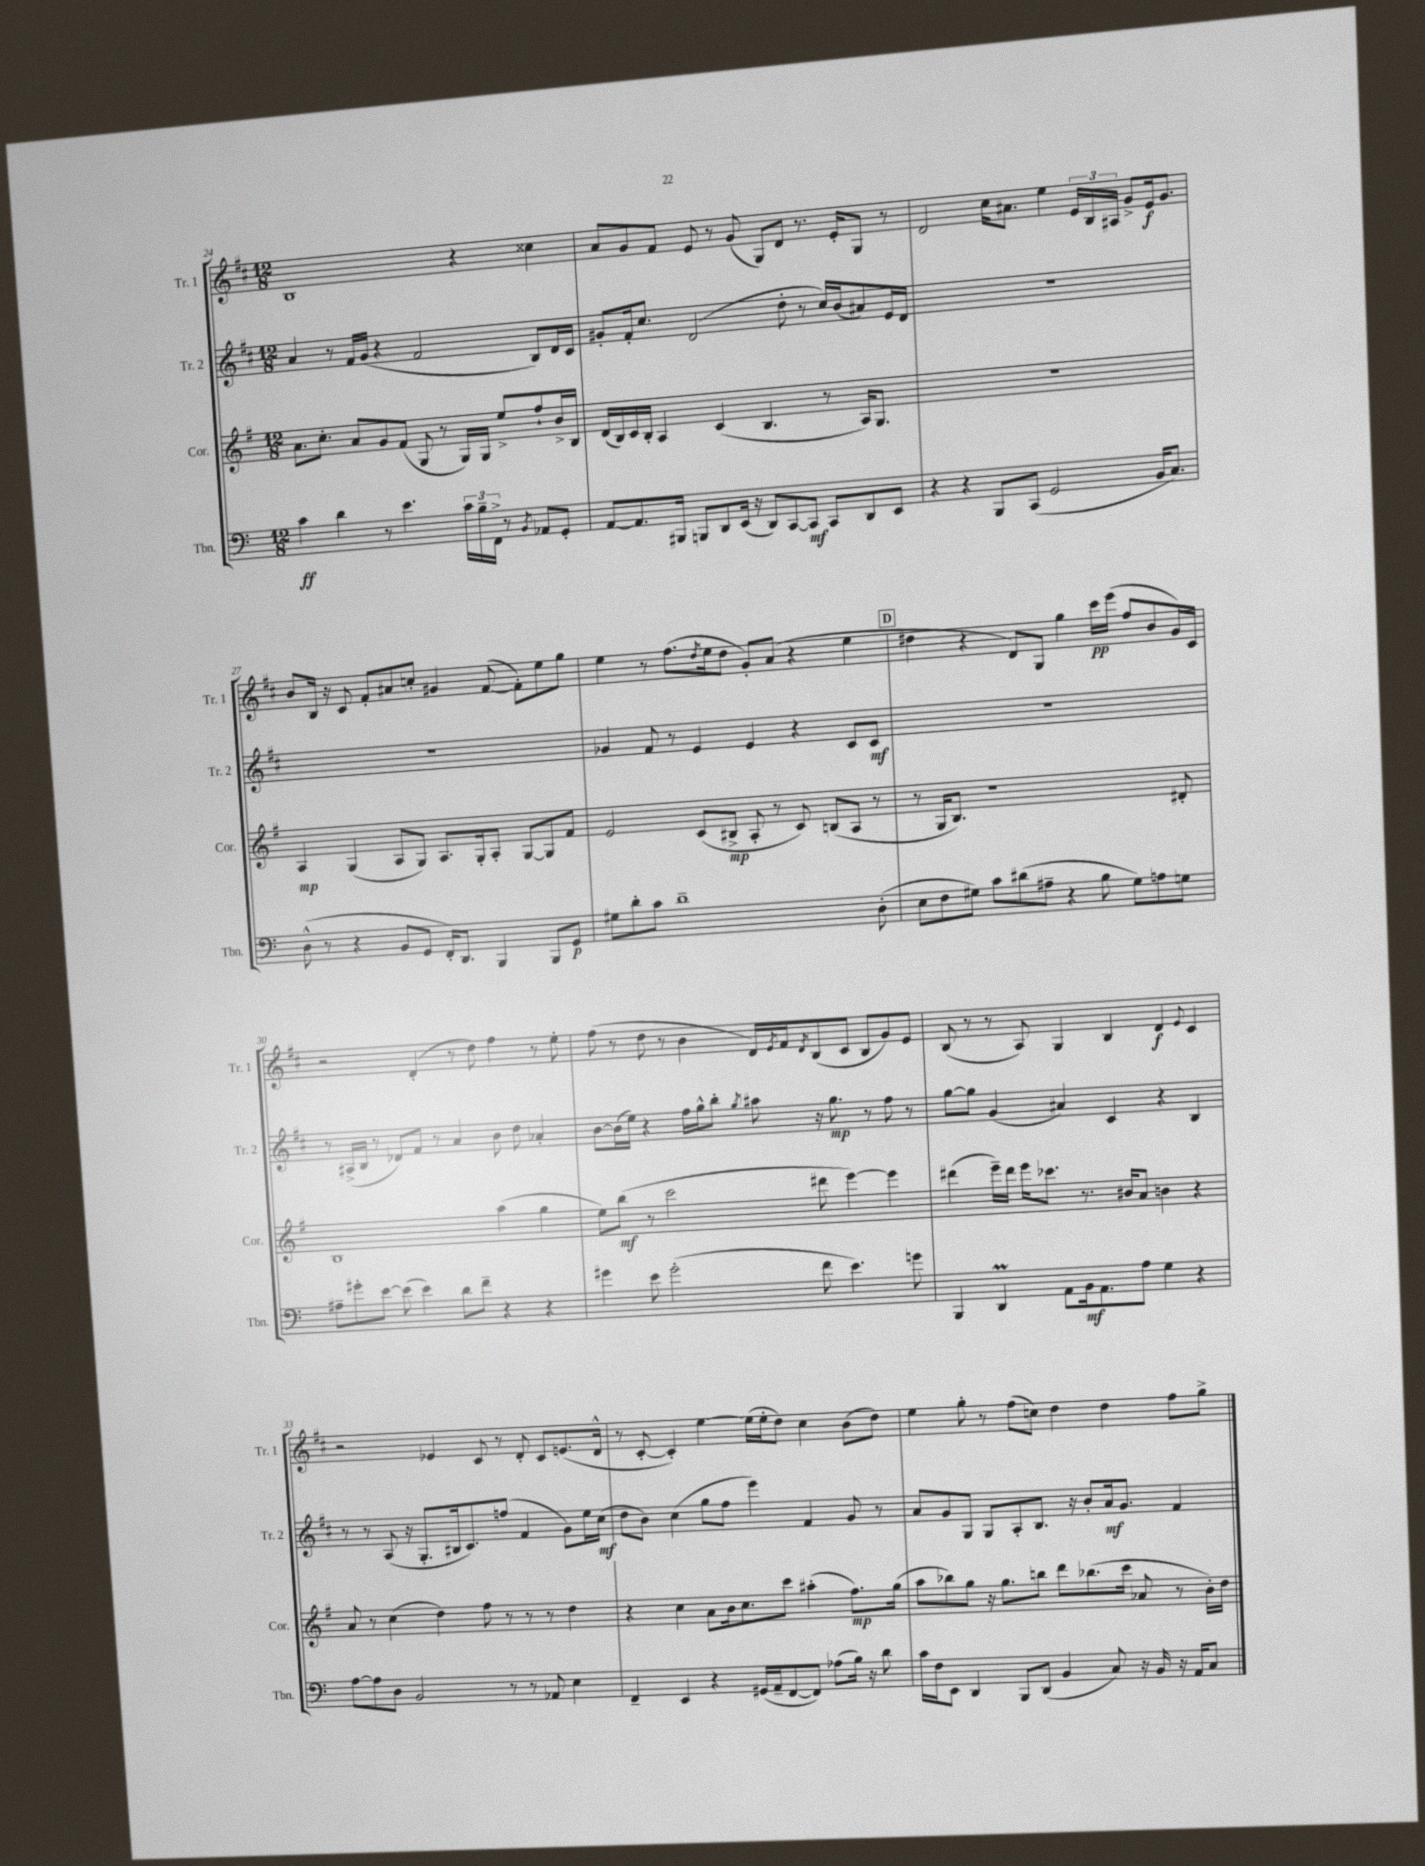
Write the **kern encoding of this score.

**kern	**dynam	**kern	**dynam	**kern	**dynam	**kern	**dynam
*part4	*part4	*part3	*part3	*part2	*part2	*part1	*part1
*staff4	*staff4	*staff3	*staff3	*staff2	*staff2	*staff1	*staff1
*I"Tbn.	*	*I"Cor.	*	*I"Tr. 2	*	*I"Tr. 1	*
*I'Tbn.	*	*I'Cor.	*	*I'Tr. 2	*	*I'Tr. 1	*
*clefF4	*	*clefG2	*	*clefG2	*	*clefG2	*
*k[]	*	*k[f#]	*	*k[f#c#]	*	*k[f#c#]	*
*M12/8	*	*M12/8	*	*M12/8	*	*M12/8	*
=24	=24	=24	=24	=24	=24	=24	=24
4c\	ff	8.a\L	.	4a/	.	1B	.
.	.	8.cc'\J	.	.	.	.	.
4d\	.	.	.	8r	.	.	.
.	.	8a/L	.	16f#/LL	.	.	.
.	.	.	.	(16g/JJ	.	.	.
8r	.	8g/	.	4r	.	.	.
4.e\	.	(8f#/J	.	.	.	.	.
.	.	8G/	.	2f#/	.	.	.
.	.	8r	.	.	.	.	.
24c\LL	.	16G/LL)	.	.	.	4r	.
24B~\	.	.	.	.	.	.	.
.	.	16G/JJ	.	.	.	.	.
24FF^\JJ	.	.	.	.	.	.	.
8r	.	8ee^/L	.	.	.	.	.
8qBB/	.	.	.	.	.	.	.
8AA-X/L	.	8ff#`/	.	8B/L)	.	4cc##X\	.
8GG'/J	.	16b^/L	.	16d/L	.	.	.
.	.	16B/JJ	.	16c#/JJ	.	.	.
=25	=25	=25	=25	=25	=25	=25	=25
[8AA/L	.	(16d/LL	.	8g#X'/L	.	8a/L	.
.	.	16B/)	.	.	.	.	.
8.AA/]	.	16c/	.	16f#'/k	.	8g/	.
.	.	16B'/JJ	.	8.cc#/J	.	.	.
.	.	4A/	.	.	.	8f#/J	.
16BBB#X/Jk	.	.	.	.	.	.	.
8BBBn/L	.	.	.	(2d/	.	8e/	.
8DD/	.	(4c/	.	.	.	8r	.
(16EE/Jk	.	.	.	.	.	(8g/	.
16r	.	.	.	.	.	.	.
8DD/L)	.	4.B/	.	.	.	8G/L)	.
[8CC/	.	.	.	8dd'\	.	8d/J	.
8CC/J]	mf	.	.	8r	.	8.r	.
8CC/L	.	8r	.	16cc#/LL)	.	.	.
.	.	.	.	(16b/J	.	16e'/KL	.
8DD/	.	16A/KL)	.	8a#X/)	.	8G/J	.
.	.	8.G/J	.	.	.	.	.
8EE/J	.	.	.	16e/L	.	8r	.
.	.	.	.	16d/JJ	.	.	.
=26	=26	=26	=26	=26	=26	=26	=26
4r	.	1.r	.	1.r	.	2d/	.
4r	.	.	.	.	.	.	.
8BBB/L	.	.	.	.	.	16cc#\KL	.
.	.	.	.	.	.	8.a#X\J	.
(8CC/J	.	.	.	.	.	.	.
2GG/	.	.	.	.	.	4ee\	.
.	.	.	.	.	.	24e/LL	.
.	.	.	.	.	.	24B/	.
.	.	.	.	.	.	24A#X/JJ	.
.	.	.	.	.	.	8g^/L	.
16BB/KL	.	.	.	.	.	16e/k	f
8.C/J)	.	.	.	.	.	8.g/J	.
!!LO:LB:g=z
=27	=27	=27	=27	=27	=27	=27	=27
(8D^^\	.	4A/	mp	1.r	.	8b/L	.
8r	.	.	.	.	.	16B/Jk	.
.	.	.	.	.	.	16r	.
4r	.	(4G/	.	.	.	8c#/	.
.	.	.	.	.	.	8f#'/L	.
8BB/L	.	8A/L	.	.	.	8a#X/	.
8GG/J	.	8G/J)	.	.	.	8ccn'/J	.
16FF'/KL)	.	8.A/L	.	.	.	4g#X/	.
8.DD/J	.	.	.	.	.	.	.
.	.	16G'/k	.	.	.	.	.
4BBB/	.	8A'/J	.	.	.	([8f#/	.
.	.	[8G/L	.	.	.	8f#'\L])	.
8BBB/L	.	8G/]	.	.	.	8ee\	.
8GG/J	p	8f#/J	.	.	.	8gg\J	.
=28	=28	=28	=28	=28	=28	=28	=28
8G#X\L	.	2e/	.	4g-X/	.	4ee\	.
8d'\	.	.	.	.	.	.	.
8c\J	.	.	.	8f#/	.	8r	.
1d~	.	.	.	8r	.	(8.ff#\L	.
.	.	(8c/L	.	4e/	.	.	.
.	.	.	.	.	.	8qdd/	.
.	.	.	.	.	.	16ee\k	.
.	.	8B#X^/J	mp	.	.	8dd\J	.
.	.	8A'/	.	4e/	.	8g'/L)	.
.	.	8r	.	.	.	(8a/J	.
.	.	8c/)	.	4r	.	4r	.
.	.	(8Bn/L	.	.	.	.	.
.	.	8A/J	.	8c#/L	.	4ee\	.
(8D'\	.	8r	.	8c#/J	mf	.	.
!!LO:REH:place=s1:t=D
=29	=29	=29	=29	=29	=29	=29	=29
8E\L	.	8r	.	1.r	.	4dd#X\	.
8F\	.	16G/KL	.	.	.	.	.
.	.	8.B/J)	.	.	.	.	.
8G#X\J)	.	.	.	.	.	4r	.
8c\L	.	1r	.	.	.	.	.
(8d#X\	.	.	.	.	.	8d/L)	.
8A#X~\J	.	.	.	.	.	8G/J	.
4r	.	.	.	.	.	4gg\	.
8B\	.	.	.	.	.	16ccc#\LL	pp
.	.	.	.	.	.	(16eee\JJ	.
8G#\L)	.	.	.	.	.	8ff#/L	.
8An\	.	.	.	.	.	8b/	.
8Gn\J	.	8d#X'/	.	.	.	16g/L)	.
.	.	.	.	.	.	16c#/JJ	.
!!LO:LB:g=z
=30	=30	=30	=30	=30	=30	=30	=30
8A#X~\L	.	1B	.	8r	.	2r	.
8g#X'\	.	.	.	(16A#X^/LL	.	.	.
.	.	.	.	16B/JJ	.	.	.
[8e\J	.	.	.	8r	.	.	.
(8e\]	.	.	.	8d-X/L)	.	.	.
4e\)	.	.	.	8f#/J	.	(4d'/	.
.	.	.	.	8r	.	.	.
8d\L	.	.	.	4a/	.	8r	.
8f~\J	.	.	.	.	.	8dd\)	.
4r	.	(4aa\	.	8b\	.	4ff#\	.
.	.	.	.	8dd\	.	.	.
4r	.	4gg\	.	4a-X'/	.	8r	.
.	.	.	.	.	.	8ee'\	.
=31	=31	=31	=31	=31	=31	=31	=31
4g#X\	.	8ee\L)	.	[8b\L	.	(8ff#\	.
.	.	(8bb\J	mf	(16b\L]	.	8r	.
.	.	.	.	16ee\JJ)	.	.	.
8e\	.	8r	.	4r	.	8dd\	.
(2g#'\	.	2ccc\	.	.	.	8r	.
.	.	.	.	16ff#\LL	.	4b\	.
.	.	.	.	16gg^^\J	.	.	.
.	.	.	.	8bb'\J	.	.	.
.	.	.	.	8qgg/	.	.	.
.	.	.	.	8aa#X\	.	16d/LL)	.
.	.	.	.	.	.	8qe/	.
.	.	.	.	.	.	16f#/J	.
.	.	.	.	.	.	8qd/	.
8f\	.	8ddd#X\	.	16r	.	(8B/	.
.	.	.	.	8.gg\	mp	.	.
4.e\)	.	[4eee\)	.	.	.	8c#/J	.
.	.	.	.	8r	.	8B/L	.
.	.	4eee\]	.	8ff#\	.	8g/)	.
8gn\	.	.	.	8r	.	8e/J	.
=32	=32	=32	=32	=32	=32	=32	=32
4BBB/	.	(4ddd#X\	.	[8gg\L	.	(8B/	.
.	.	.	.	8gg\J]	.	8r	.
4DDM/	.	16eee~\LL)	.	(4g/	.	8r	.
.	.	16ddd#\JJ	.	.	.	.	.
.	.	16eee\KL	.	.	.	8A/)	.
.	.	8.ccc-X\J	.	.	.	.	.
8AA\L	.	.	.	4a#X/)	.	4G/	.
16BB\k	mf	8.r	.	.	.	.	.
8.AA\	.	.	.	.	.	.	.
.	.	.	.	4c#/	.	4B/	.
.	.	16b#X/KL	.	.	.	.	.
8A\J	.	8a/J	.	.	.	.	.
4G\	.	4bn\	.	4r	.	4d/	f
.	.	.	.	.	.	8qqe/	.
4r	.	4r	.	4B/	.	4c#/	.
!!LO:LB:g=z
=33	=33	=33	=33	=33	=33	=33	=33
[8A\L	.	8a/	.	8r	.	2r	.
8A\]	.	8r	.	8r	.	.	.
8D\J	.	(4cc\	.	(8A/	.	.	.
2BB/	.	.	.	16r	.	.	.
.	.	.	.	8.G'/L	.	.	.
.	.	4dd\)	.	.	.	4e-X/	.
.	.	.	.	16B#X/k	.	.	.
.	.	.	.	8.c#/)	.	.	.
.	.	8ff#\	.	.	.	8c#/	.
8r	.	8r	.	(8ffn/J	.	8r	.
8r	.	8r	.	4f#/	.	8d'/	.
8AA-X/	.	8r	.	.	.	8c#/L	.
4E\	.	4dd\	.	8g\L)	.	(8.en/	.
.	.	.	.	16ee\L	.	.	.
.	.	.	.	(16cc#\JJ	mf	16d^^/Jk	.
=34	=34	=34	=34	=34	=34	=34	=34
4FF~/	.	4r	.	8dd\L	.	8r	.
.	.	.	.	8b\J)	.	[8c#'/	.
4EE/	.	4cc\	.	(4cc#\	.	4c#'/])	.
4r	.	8a\L	.	8gg\L	.	[4ee\	.
.	.	16b\k	.	8ff#\J	.	.	.
.	.	8.cc\	.	.	.	.	.
(16GG#X/LL	.	.	.	4eee\)	.	(16ee\LL]	.
16AA~/J	.	.	.	.	.	16ee'\J	.
[8FF/	.	8ccc\J	.	.	.	8dd\J)	.
8FF/J])	.	(4aa#X'\	.	4f#/	.	4cc#\	.
(8A-X\L	.	.	.	.	.	.	.
16B\Jk)	.	8.ff#\L)	mp	8g/	.	(8b\L	.
16r	.	.	.	.	.	.	.
8d\	.	.	.	8r	.	8dd\J)	.
.	.	(16gg\Jk	.	.	.	.	.
=35	=35	=35	=35	=35	=35	=35	=35
16c\LL	.	8aa\L	.	8a/L	.	4ee\	.
16F\J	.	.	.	.	.	.	.
8EE\J	.	8bb-X\)	.	8g/	.	.	.
4DD/	.	8gg\J	.	8G/J	.	8gg'\	.
.	.	16r	.	8G/L	.	8r	.
.	.	8.gg\L	.	.	.	.	.
8BBB/L	.	.	.	8A'/	.	(8ff#\L	.
(8DD/J	.	8bbn\J	.	8.B/J	.	8ccn\J)	.
4BB/	.	8ddd\L	.	.	.	4dd\	.
.	.	.	.	16r	.	.	.
.	.	(8.bb-X\	.	8b'/L	.	.	.
8C/)	.	.	.	16a/k	mf	4dd\	.
.	.	16ccc\Jk	.	8.g/J	.	.	.
16r	.	8a-X/	.	.	.	.	.
16BB/	.	.	.	.	.	.	.
16r	.	8r	.	4f#/	.	8ff#\L	.
16AA/KL	.	.	.	.	.	.	.
8C/J	.	16b'\LL)	.	.	.	8gg^\J	.
.	.	16dd\JJ	.	.	.	.	.
==	==	==	==	==	==	==	==
*-	*-	*-	*-	*-	*-	*-	*-
